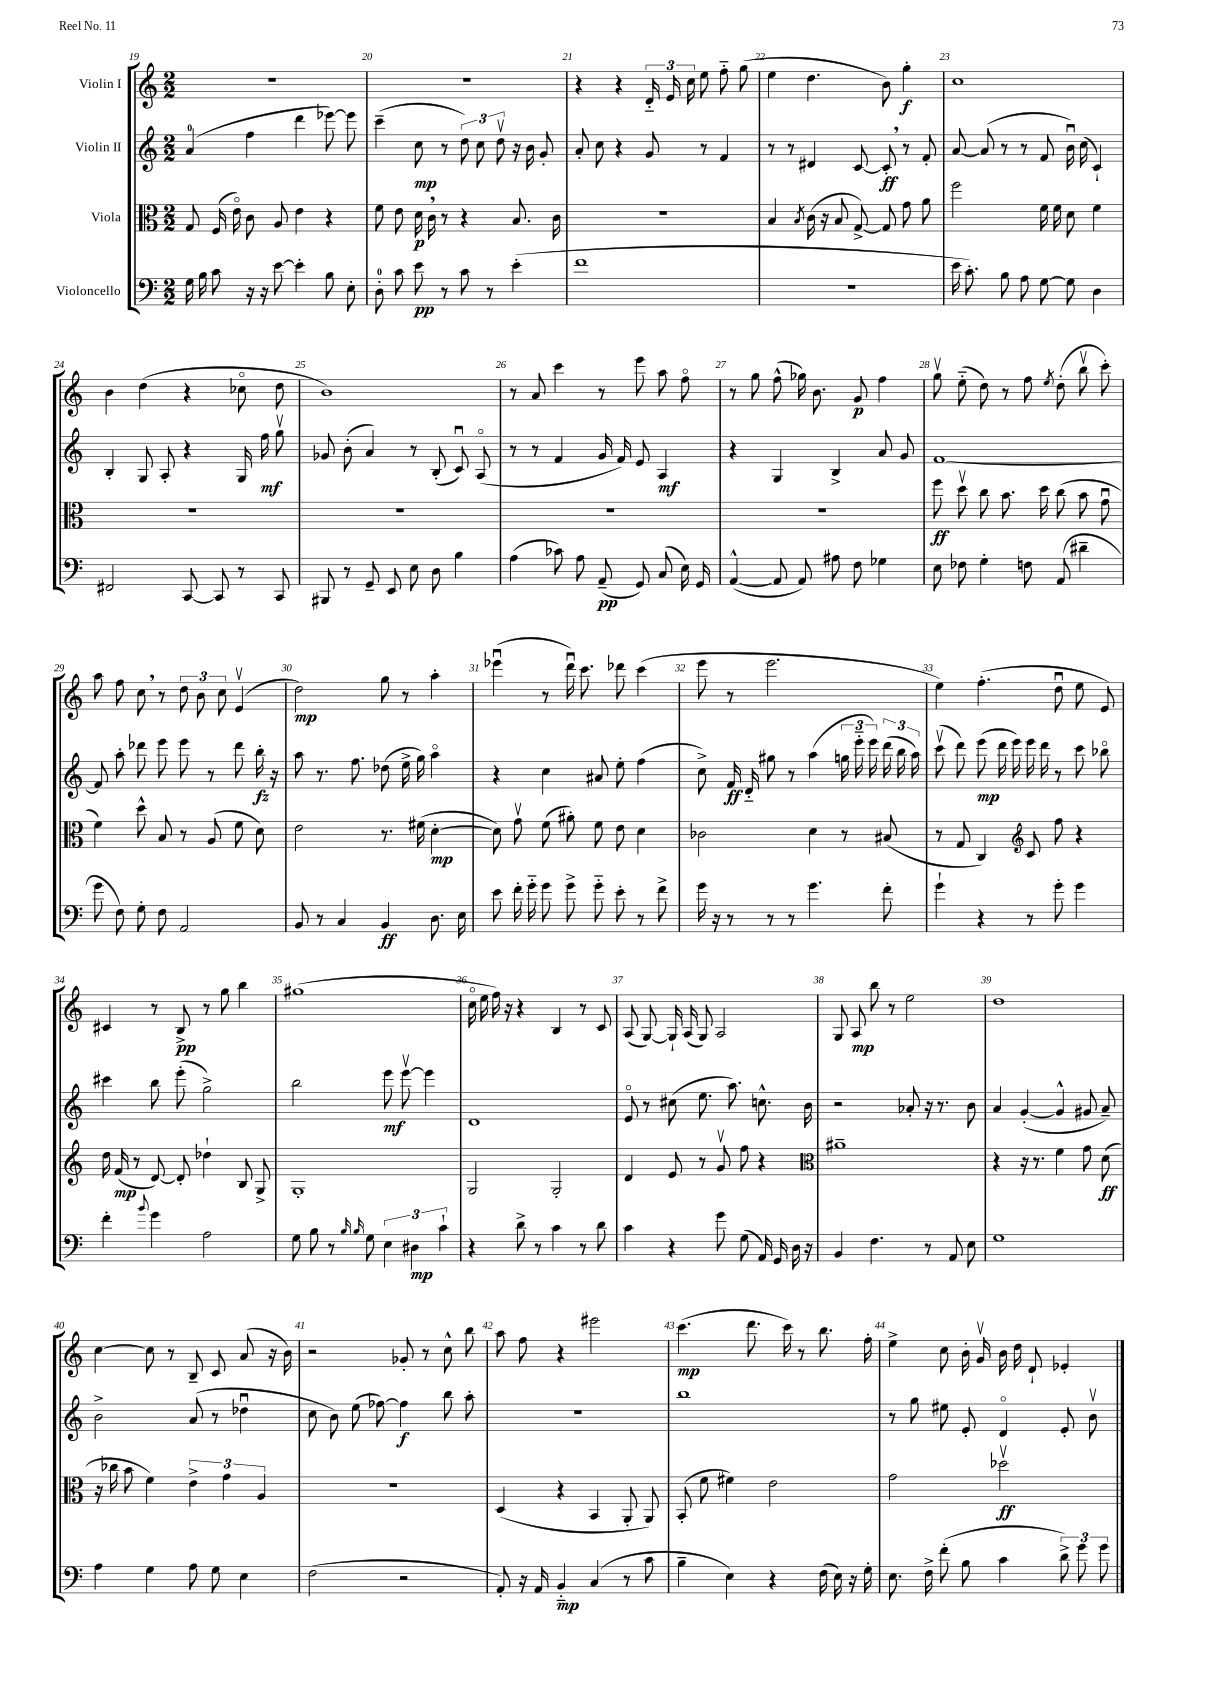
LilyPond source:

<<
\new StaffGroup <<
\new Staff = "s0" \with { instrumentName = "Violin I" } {
    \clef treble \key c \major \numericTimeSignature \time 2/2
    \autoBeamOff R1 |
    R1 |
    r4 r4 \tuplet 3/2 { d'16-_ e'16 c''16 } e''8 f''8-_ g''8( |
    e''4 d''4. b'8) g''4-.\f |
    c''1 |
    b'4 d''4( r4 ces''8\flageolet d''8 |
    b'1) |
    r8 a'8 c'''4 r8 e'''8 a''8 f''8\flageolet |
    r8 g''8 f''8-^( ges''16) b'8. g'8\p f''4 |
    g''8\upbow e''8-_( d''8) r8 f''8 \acciaccatura { e''8 } d''8-.( b''8\upbow c'''8-.) |
    a''8 f''8 c''8 \breathe r8 \tuplet 3/2 { d''8 b'8 c''8 } e'4\upbow( |
    d''2\mp) g''8 r8 a''4-. |
    ees'''4\downbow( r8 d'''16\downbow) c'''8. des'''8 c'''4( |
    e'''8 r8 e'''2. |
    e''4) f''4.-.( d''8\downbow e''8 e'8) |
    cis'4 r8 b8->\pp r8 g''8 b''4 |
    gis''1( |
    c''16\flageolet e''16 f''16) r16 r4 b4 r8 c'8 |
    a8( g8~) g16-! a16( g8) a2 |
    g8 a8\mp b''8 r8 e''2 |
    d''1 |
    c''4~ c''8 r8 b8-- c'8 a'8( r16 b'16) |
    r2 ges'8-. r8 c''8-^ b''8 |
    a''8 f''8 r4 eis'''2 |
    c'''4.\mp( d'''8. c'''16) r8 b''8. f''16-. |
    e''4-> c''8 b'16-. g'16\upbow b'16 d''16 d'8-! ees'4-. \bar "|." |
}
\new Staff = "s1" \with { instrumentName = "Violin II" } {
    \clef treble \key c \major \numericTimeSignature \time 2/2
    \autoBeamOff a'4-0( f''4 d'''4 ees'''8~) ees'''8 |
    c'''4--( c''8\mp r8 \tuplet 3/2 { d''8) c''8 d''8\upbow } r16 b'16 g'8-. |
    a'8-. c''8 r4 g'8 r8 f'4 |
    r8 r8 dis'4 c'8~ c'8-.\ff \breathe r8 f'8-. |
    a'8~ a'8( r8 r8 f'8 b'16\downbow) c''16( c'4-!) |
    b4-. g8 a8-. r4 g16 f''16\mf g''8\upbow |
    ges'8 b'8-.( a'4) r8 b8-.( c'8\downbow) a8\flageolet( |
    r8 r8 f'4 g'16 f'16) e'8 a4\mf |
    r4 g4 b4-> a'8 g'8 |
    f'1~ |
    f'8 a''8-. des'''8 e'''8 e'''8 r8 des'''8 b''16-.\fz r16 |
    a''8 r8. f''8. des''8( e''16-> g''16) a''4\flageolet |
    r4 c''4 ais'8 e''8-. f''4( |
    c''8->) f'16\ff d'16-_ gis''8 r8 a''4( \tuplet 3/2 { g''16 e'''16-_ e'''16) } \tuplet 3/2 { d'''16( b''16 a''16) } |
    c'''8\upbow( d'''8) e'''8\mp( d'''16 e'''16) e'''16 d'''16 r8 c'''8 bes''8\flageolet |
    cis'''4 b''8 e'''8-.( g''2->) |
    b''2 e'''8\mf e'''8~\upbow e'''4 |
    d'1 |
    e'8\flageolet r8 cis''8( e''8. a''8.) c''8.-^ b'16 |
    r2 aes'8-. r16 r8. b'8 |
    a'4 g'4~-.( g'4-^ gis'8 a'8--) |
    b'2-> a'8( r8 des''4\downbow |
    c''8 b'8) e''8( fes''8~) fes''4\f b''8 a''8-. |
    r1 |
    b''1 |
    r8 g''8 eis''8 e'8-. d'4\flageolet e'8-. b'8\upbow \bar "|." |
}
\new Staff = "s2" \with { instrumentName = "Viola" } {
    \clef alto \key c \major \numericTimeSignature \time 2/2
    \autoBeamOff g8 f16( e'16\flageolet) c'8 a8 e'4 r4 |
    f'8 e'8 d'16\p c'16 \breathe r8 r4 b8. c'16 |
    R1 |
    b4 \acciaccatura { b8 } c'16( r16 b8 g8~->) g8 g'8 a'8 |
    f''2 f'16 f'16 d'8 f'4 |
    R1 |
    R1 |
    R1 |
    R1 |
    f''8\ff d''8\upbow c''8 b'8. d''16 c''8( b'8 g'8\downbow |
    f'4) d''8-^ b8 r8 a8( f'8 d'8) |
    e'2 r8. fis'16( d'4~-.\mp |
    d'8) g'8\upbow f'8( ais'8-.) f'8 e'8 d'4 |
    ces'2 d'4 r8 bis8( |
    r8 g8 c4) \clef treble c'8 f''8 r4 |
    d''16 f'16\mp( r8 d'8~) d'8-. des''4-! b8 g8-> |
    g1-. |
    g2 g2-. |
    d'4 e'8 r8 g'8\upbow f''8 r4 |
    \clef alto ais'1-- |
    r4 r16 r8. f'4 g'8 d'8\ff( |
    r16 ces''16 b'8 f'4) \tuplet 3/2 { e'4-> g'4 a4 } |
    r1 |
    d4( r4 b,4 a,8-. a,8) |
    b,8-.( f'8 fis'4) e'2 |
    g'2 des''2\upbow\ff \bar "|." |
}
\new Staff = "s3" \with { instrumentName = "Violoncello" } {
    \clef bass \key c \major \numericTimeSignature \time 2/2
    \autoBeamOff g16 b16 c'8 r16 r16 e'8~ e'4-. b8 e8-. |
    d8-0-. c'8 e'8\pp r8 c'8 r8 e'4-.( |
    f'1 |
    R1 |
    e'16 c'8.-.) b8 a8 g8~ g8 d4 |
    fis,2 c,8~ c,8 r8 c,8 |
    bis,,8 r8 g,8-- e,8 e8 d8 b4 |
    a4( ces'8) a8 a,8--\pp( g,8) c8( e16) g,16 |
    a,4~-^( a,8 a,8) ais8 f8 ges4 |
    e8 fes8 g4-. f8 a,8( dis'4-- |
    g'8 f8) g8-. f8 a,2 |
    b,8 r8 c4 b,4\ff d8. e16 |
    e'8 f'16-. g'16-_ g'8 g'8-> g'8-_ e'8-. r8 f'8-> |
    g'16 r16 r8 r8 r8 g'4. f'8-. |
    g'4-! r4 r8 g'8-. g'4 |
    f'4-. \appoggiatura { b'8 } g'4 a2 |
    g8 b8 r8 \grace { b16 b16 } g8 \tuplet 3/2 { e4 dis4\mp c'4-! } |
    r4 d'8-> r8 c'4 r8 d'8 |
    c'4 r4 g'8 g8( a,16) g,16 d16 r16 |
    b,4 f4. r8 a,8 e8 |
    g1 |
    a4 g4 a8 g8 e4 |
    f2( r2 |
    a,8-.) r16 a,16 b,4-_\mp c4( r8 c'8 |
    b4-- e4) r4 f16( e16) r16 g16-. |
    e8. f16-> f'8-.( b8 c'4 \tuplet 3/2 { d'8->) g'8 g'8 } \bar "|." |
}
>>
>>
\layout { \context { \Score currentBarNumber = #19 \override BarNumber.break-visibility = ##(#f #t #t) barNumberVisibility = #all-bar-numbers-visible } }
